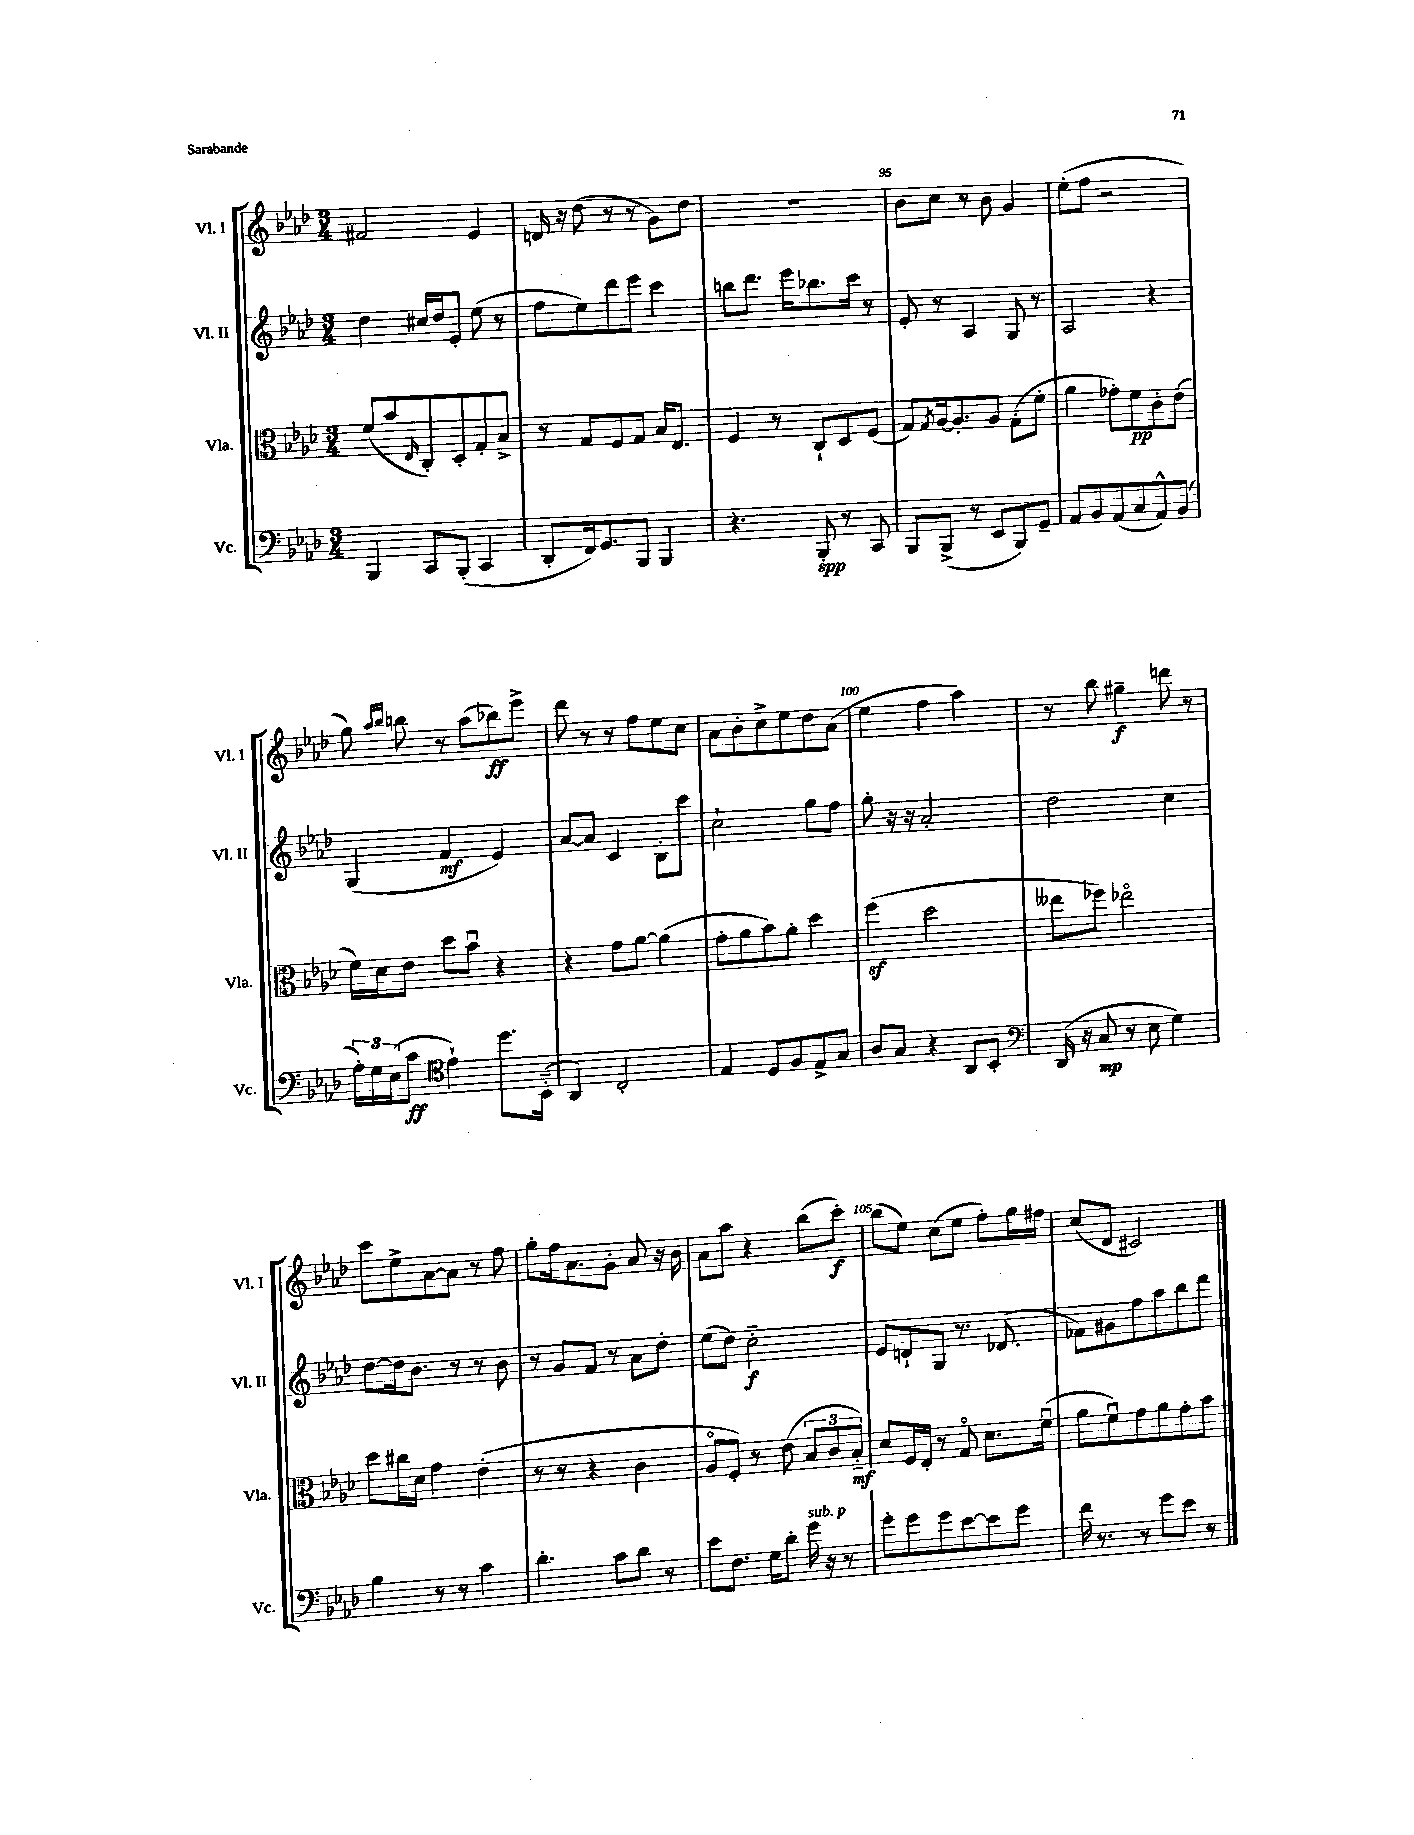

**kern	**dynam	**kern	**dynam	**kern	**dynam	**kern	**dynam
*part4	*part4	*part3	*part3	*part2	*part2	*part1	*part1
*staff4	*staff4	*staff3	*staff3	*staff2	*staff2	*staff1	*staff1
*I"Vc.	*	*I"Vla.	*	*I"Vl. II	*	*I"Vl. I	*
*I'Vc.	*	*I'Vla.	*	*I'Vl. II	*	*I'Vl. I	*
*clefF4	*	*clefC3	*	*clefG2	*	*clefG2	*
*k[b-e-a-d-]	*	*k[b-e-a-d-]	*	*k[b-e-a-d-]	*	*k[b-e-a-d-]	*
*M3/4	*	*M3/4	*	*M3/4	*	*M3/4	*
=92	=92	=92	=92	=92	=92	=92	=92
4BBB-/	.	(8f/L	.	4dd-\	.	2f#X/	.
.	.	8b-/	.	.	.	.	.
.	.	16qqE-/	.	.	.	.	.
8CC/L	.	8C'/)	.	16cc#X/LL	.	.	.
.	.	.	.	16dd-/J	.	.	.
(8BBB-'/J	.	8D-'/	.	8e-'/J	.	.	.
4CC/	.	8G'/	.	(8ee-\	.	4e-/	.
.	.	8B-^/J	.	8r	.	.	.
=93	=93	=93	=93	=93	=93	=93	=93
8DD-'/L	.	8r	.	8ff\L	.	16dn/	.
.	.	.	.	.	.	16r	.
16FF/k)	.	8G/L	.	8ee-\)	.	(8dd-\	.
8.GG/	.	.	.	.	.	.	.
.	.	8F/	.	8ddd-\	.	8r	.
8BBB-/J	.	8G/J	.	8eee-\J	.	8r	.
4BBB-/	.	16B-/KL	.	4ccc\	.	8g\L)	.
.	.	8.E-/J	.	.	.	.	.
.	.	.	.	.	.	8dd-\J	.
=94	=94	=94	=94	=94	=94	=94	=94
4.r	.	4F/	.	8bbn\L	.	2.r	.
.	.	.	.	8.ddd-\J	.	.	.
.	.	8r	.	.	.	.	.
.	.	.	.	16eee-\KL	.	.	.
8BBB-'/	spp	8C`/L	.	8.bb-X\	.	.	.
8r	.	8D-/	.	.	.	.	.
.	.	.	.	16ccc\Jk	.	.	.
8CC/	.	(8F/J	.	8r	.	.	.
=95	=95	=95	=95	=95	=95	=95	=95
8BBB-/L	.	8G/L)	.	8e-'/	.	8b-\L	.
.	.	8qG/	.	.	.	.	.
(8BBB-^/J	.	[16A-/k	.	8r	.	8cc\J	.
.	.	8.A-'/]	.	.	.	.	.
8r	.	.	.	4A-/	.	8r	.
8EE-/L	.	8A-/J	.	.	.	8b-\	.
8BBB-/)	.	(8G'\L	.	8G/	.	4g/	.
8GG~/J	.	8f'\J	.	8r	.	.	.
=96	=96	=96	=96	=96	=96	=96	=96
8AA-/L	.	4a-\	.	2A-/	.	(8ee-'\L	.
8BB-/	.	.	.	.	.	8ff\J	.
(8AA-/	.	8g-X'\L)	.	.	.	2r	.
8C/	.	8f\	pp	.	.	.	.
8AA-^^/)	.	8c'\	.	4r	.	.	.
(8BB-/J	.	(8e-\J	.	.	.	.	.
!!LO:LB:g=z
=97	=97	=97	=97	=97	=97	=97	=97
24A-'\LL)	.	16f\LL)	.	(4G/	.	8gg\)	.
24G\	.	.	.	.	.	.	.
.	.	16d-\J	.	.	.	.	.
(24E-\J	.	.	.	.	.	.	.
.	.	.	.	.	.	16qqaa-/LL	.
.	.	.	.	.	.	16qqbb-/JJ	.
8c\J	ff	8e-\J	.	.	.	8bbn\	.
*clefC4	*	*	*	*	*	*	*
4e-`\)	.	8dd-\L	.	4f/	mf	8r	.
.	.	8b-u\J	.	.	.	(8aa-\L	.
8.dd-\L	.	4r	.	4e-/)	.	8bb-X\)	ff
.	.	.	.	.	.	8eee-^\J	.
(16BB-\Jk	.	.	.	.	.	.	.
=98	=98	=98	=98	=98	=98	=98	=98
4AA-/)	.	4r	.	[8a-/L	.	8ddd-\	.
.	.	.	.	8a-/J]	.	8r	.
2C'/	.	8g\L	.	4c/	.	8r	.
.	.	[8a-\J	.	.	.	8ff\L	.
.	.	(4a-\]	.	8B-'\L	.	8ee-\	.
.	.	.	.	8ccc\J	.	8cc\J	.
=99	=99	=99	=99	=99	=99	=99	=99
4E-/	.	8g'\L	.	2cc`\	.	8a-\L	.
.	.	8a-\	.	.	.	8b-'\	.
8D-/L	.	8b-\)	.	.	.	8cc^\	.
8F/	.	8a-'\J	.	.	.	8ee-\	.
8E-^/	.	4dd-\	.	8gg\L	.	8dd-\	.
8G/J	.	.	.	8ff\J	.	(8a-\J	.
=100	=100	=100	=100	=100	=100	=100	=100
8A-/L	.	(4ffz\	.	8gg'\	.	4ee-\	.
8G/J	.	.	.	16r	.	.	.
.	.	.	.	16r	.	.	.
4r	.	2dd-\	.	2a-'/	.	4ff\	.
8AA-/L	.	.	.	.	.	4aa-\)	.
8BB-'/J	.	.	.	.	.	.	.
=101	=101	=101	=101	=101	=101	=101	=101
*clefF4	*	*	*	*	*	*	*
(16DD-/	.	8ee--X\L	.	2dd-\	.	8r	.
16r	.	.	.	.	.	.	.
8C/	mp	8ff-X\J)	.	.	.	8bb-\	.
8r	.	2ee-X\	.	.	.	4gg#X~\	f
8E-\	.	.	.	.	.	.	.
4G\)	.	.	.	4cc\	.	8dddn\	.
.	.	.	.	.	.	8r	.
!!LO:LB:g=z
=102	=102	=102	=102	=102	=102	=102	=102
4B-\	.	8dd-\L	.	[8dd-\L	.	8ccc\L	.
.	.	16cc#X\L	.	16dd-\k]	.	8ee-^\	.
.	.	16d-\JJ	.	8.b-\J	.	.	.
8r	.	4g\	.	.	.	[8a-\	.
8r	.	.	.	8r	.	8a-\J]	.
4c\	.	(4e-'\	.	8r	.	8r	.
.	.	.	.	8b-\	.	8ff\	.
=103	=103	=103	=103	=103	=103	=103	=103
4.d-'\	.	8r	.	8r	.	8gg'\L	.
.	.	8r	.	8g/L	.	16ff\k	.
.	.	.	.	.	.	8.a-\	.
.	.	4r	.	8f/J	.	.	.
8c\L	.	.	.	8r	.	8g'\J	.
8d-\J	.	4c\	.	8a-\L	.	8a-/	.
8r	.	.	.	8dd-'\J	.	16r	.
.	.	.	.	.	.	16b-\	.
=104	=104	=104	=104	=104	=104	=104	=104
8e-\L	.	8A-/L	.	(8ee-\L	.	8a-\L	.
8.F\J	.	8F'/J)	.	8dd-\J)	.	8aa-\J	.
.	.	8r	.	2cc\	f	4r	.
16G\KL	.	.	.	.	.	.	.
8d-'\J	.	(8e-\	.	.	.	.	.
!LO:TX:a:i:t=sub. p	!	!	!	!	!	!	!
16g\	.	12B-/L	.	.	.	(8bb-\L	.
16r	.	.	.	.	.	.	.
.	.	12c/	.	.	.	.	.
8r	.	.	.	.	.	8ccc'\J)	f
.	.	12B-/J)	mf	.	.	.	.
=105	=105	=105	=105	=105	=105	=105	=105
8g'\L	.	8d-/L	.	8e-/L	.	(8bb-\L	.
8g\	.	16F/L	.	8dn`/	.	8ee-\J)	.
.	.	16E-'/JJ	.	.	.	.	.
8g\	.	8r	.	8G/J	.	(8cc\L	.
[8e-\	.	8G/	.	8.r	.	8ee-\J	.
8e-\]	.	8.d-\L	.	.	.	8ff'\L)	.
.	.	.	.	(8.d-X/	.	.	.
8g\J	.	.	.	.	.	16gg\L	.
.	.	(16fu\Jk	.	.	.	16ff#X\JJ	.
=106	=106	=106	=106	=106	=106	=106	=106
16f\	.	8a-\L	.	8f-X\L)	.	(8cc/L	.
8.r	.	.	.	.	.	.	.
.	.	8fu\)	.	8g#X\	.	8d-/J	.
8r	.	8g\	.	8ff\	.	2c#X/)	.
8g\L	.	8a-\	.	8aa-\	.	.	.
8e-\J	.	8g'\	.	8bb-\	.	.	.
8r	.	8b-\J	.	8ddd-\J	.	.	.
==	==	==	==	==	==	==	==
*-	*-	*-	*-	*-	*-	*-	*-
